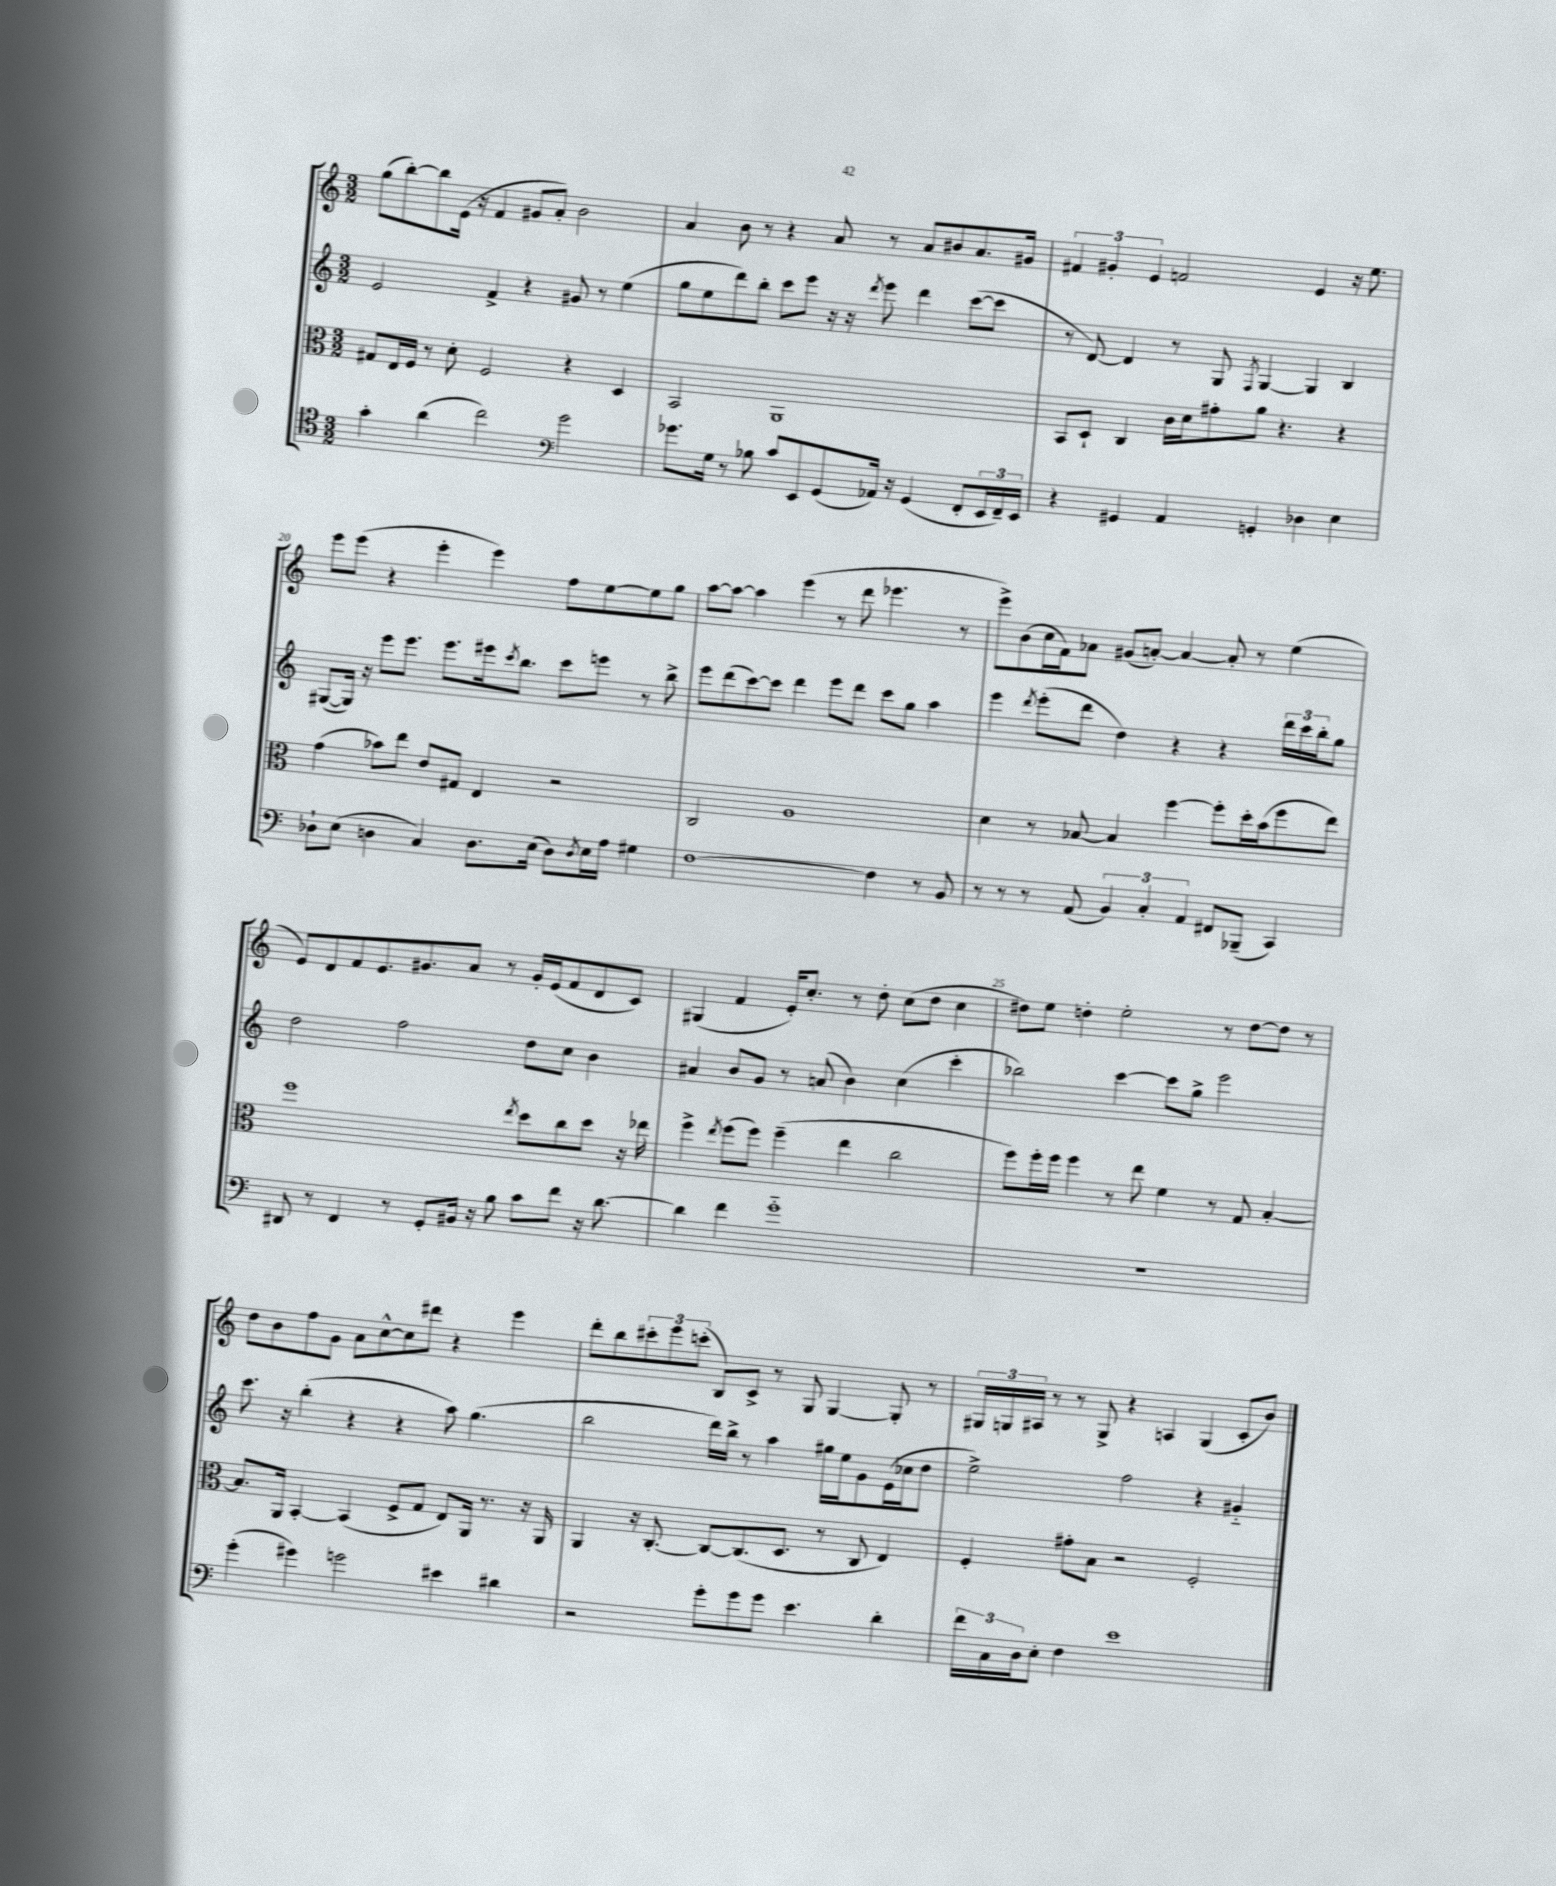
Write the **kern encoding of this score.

**kern	**kern	**kern	**kern
*staff4	*staff3	*staff2	*staff1
*clefC4	*clefC3	*clefG2	*clefG2
*k[]	*k[]	*k[]	*k[]
*M3/2	*M3/2	*M3/2	*M3/2
4g'\	8G#/L	2e/	(8gg\L
.	16E/L	.	[8bb'\)
.	16F/JJ	.	.
(4a\	8r	.	8bb\]
.	8d'\	.	(16e\Jk
.	.	.	16r
2cc\)	2F/	4f^/	4f/
.	.	4r	8g#/L
.	.	.	8a'/J)
*clefF4	*	*	*
2g\	4r	8g#/	2b\
.	.	8r	.
.	4D/	(4ee\	.
=	=	=	=
8.g-\L	2BB/	8gg\L	4a/
.	.	8ee\	.
16G\Jk	.	.	.
8r	.	8ddd\)	8b\
8B-\	.	8bb'\J	8r
8c/L	1AA	8ccc\L	4r
8EE/	.	8eee\J	.
(8GG/	.	16r	8a/
.	.	16r	.
.	.	8qddd/	.
16AA-/Jk)	.	8eee\	8r
16r	.	.	.
(4GG/	.	4ddd\	8a/L
.	.	.	8b#/
8FF'/L	.	([8ccc\L	8.a/
24EE/L	.	8ccc\]J	.
24FF~/)	.	.	.
.	.	.	16g#/Jk
24EE/JJ	.	.	.
=	=	=	=
4r	8BB/L	8r	6f#/
.	8D`/J	[8d/)	.
.	.	.	6g#'/
4GG#/	4C/	4d/]	.
.	.	.	6e/
4AA/	16c\LL	8r	2f/
.	16d\J	.	.
.	8g#'\	8G/	.
.	.	8qF/	.
4GG'/	8a\J	[4G/	.
.	4.r	.	.
4D-\	.	4G/]	4e/
4E\	4r	4B/	16r
.	.	.	8.ee\
=	=	=	=
8D-`\L	(4g\	([8G#/L	8eee\L
(8E\J	.	16G#/]Jk)	(8eee\J
.	.	16r	.
4D\	8b-\L)	8eee\L	4r
.	8ee\J	8.eee\J	.
4C/)	8e/L	.	4eee'\
.	.	8.eee\L	.
.	8G#/J	.	.
8.D\L	4E/	16eee#\k	4eee\)
.	.	8qccc/	.
.	.	8.bb\J	.
(16E\Jk	.	.	.
8D\L)	2r	8ccc\L	8ff\L
8qD/	.	.	.
16E\L	.	8eee\J	[8ee\
16A\JJ	.	.	.
4G#\	.	8r	8ee\]
.	.	8bb^\	8gg\J
=	=	=	=
[1F	2C/	8eee\L	[8aa\L
.	.	(8ddd\	8aa\_J
.	.	[8ccc\)	4aa\]
.	.	8ccc\]J	.
.	1A	4ddd\	(4eee\
.	.	8eee\L	8r
.	.	8ddd\J	8ddd\
4F\]	.	8ccc\L	4.eee-\
.	.	8gg\J	.
8r	.	4aa\	.
8BB/	.	.	8r
=	=	=	=
8r	4d\	4eee\	8eee^\L)
8r	.	.	(8b\
.	.	8qddd/	.
8r	8r	(8eee'\L	16cc\L
.	.	.	16f\J)
(8AA/	[8B-/	8ddd\J	8a-\J
6BB/)	4B-/]	4dd\)	(8g#/L
.	.	.	[8a'/J)
6C'/	.	.	.
.	[4ff\	4r	4a/_
6AA/	.	.	.
8FF#/L	8ff'\]L	4r	8a'/]
(8BBB-~/J	16dd'\L	.	8r
.	(16b\J	.	.
4CC/)	8ff\	24ddd\LL	(4ee\
.	.	24ccc\	.
.	.	24bb'\J	.
.	8ee\J)	8gg\J	.
=	=	=	=
8DD#/	1ff	2dd\	8e/L)
8r	.	.	8d/
4FF/	.	.	8f/
.	.	.	8.e/
8r	.	2ff\	.
.	.	.	8.g#/
8GG'/L	.	.	.
16BB#/Jk	.	.	8a/J
16r	.	.	.
8B\	.	.	8r
.	8qee/	.	.
8c\L	8dd\L	8dd\L	16g#'/LL
.	.	.	(16e/J
8f\J	8cc\	8cc\J	8f/
16r	8dd\J	4b\	8d/
[8.d\	.	.	.
.	16r	.	8c/J)
.	16ee-\	.	.
=	=	=	=
4d\]	4ff^\	4a#/	(4G#/
.	8qee/	.	.
4f\	(8ff\L	8b/L	4f/
.	8ff\J)	8g/J	.
1g'~	(4ff~\	8r	16e'/LK)
.	.	.	8.cc'/J
.	.	(8a/	.
.	4ee\	4b\)	8r
.	.	.	8dd'\
.	2cc\	(4cc\	(8cc\L
.	.	.	8dd\J
.	.	4ccc'\	4cc\
=	=	=	=
1.r	8ff\L)	2bb-\)	8dd#\L)
.	16ff'\L	.	8ee\J
.	16ff\JJ	.	.
.	4ff\	.	4dd'\
.	8r	[4ccc\	2ee'\
.	8ee\	.	.
.	4f\	8ccc\]L	.
.	.	8gg^\J	.
.	8r	2eee\	8r
.	8G/	.	[8dd\L
.	[4B'/	.	8dd\]J
.	.	.	8r
=	=	=	=
(4g'\	8.B/]L	8.ccc\	8dd\L
.	.	.	8b\
.	16AA/Jk	16r	.
4g#\)	[4BB'/	(4bb'\	8ff\
.	.	.	8g\J
2g\	(4BB/]	4r	8a\L
.	.	.	[8cc^^\
.	8F^/L	4r	8cc\]
.	8G/J	.	8ddd#\J
4e#\	8E/L)	8aa\)	4r
.	16AA/Jk	(4.gg\	.
.	8.r	.	.
4d#\	.	.	4eee\
.	16r	.	.
.	16AA/	.	.
=	=	=	=
2r	4AA/	2bb\	8ddd'\L
.	.	.	8bb\
.	16r	.	12ccc#'\
.	[8.C'/	.	.
.	.	.	12eee\
.	.	.	(12ccc'\J
8g'\L	8C/_L	16ddd\LL)	8B/L)
.	.	16bb^\JJ	.
8g\	(8.C/]	8r	8c^/J
8g\J	.	4aa\	8r
.	8.D/J	.	.
4.e\	.	.	8G/
.	8r	16gg#\LL	[4G/
.	.	16ee\J	.
.	8C/	8g\	.
4d'\	4E/)	(16e\L	8G'/]
.	.	16cc-\J	.
.	.	8dd\J	8r
=	=	=	=
24f\LL	4F'/	2ee^\)	24G#/LL
24C\	.	.	24G/
24D\J	.	.	24A#/JJ
8E'\J	.	.	8r
4F\	8g#'\L	.	8r
.	8B\J	.	8G^/
1e	2r	2ff\	4r
.	.	.	4A/
.	2F'/	4r	(4G/
.	.	4g#'~/	8c'/L
.	.	.	8b/J)
==	==	==	==
*-	*-	*-	*-
